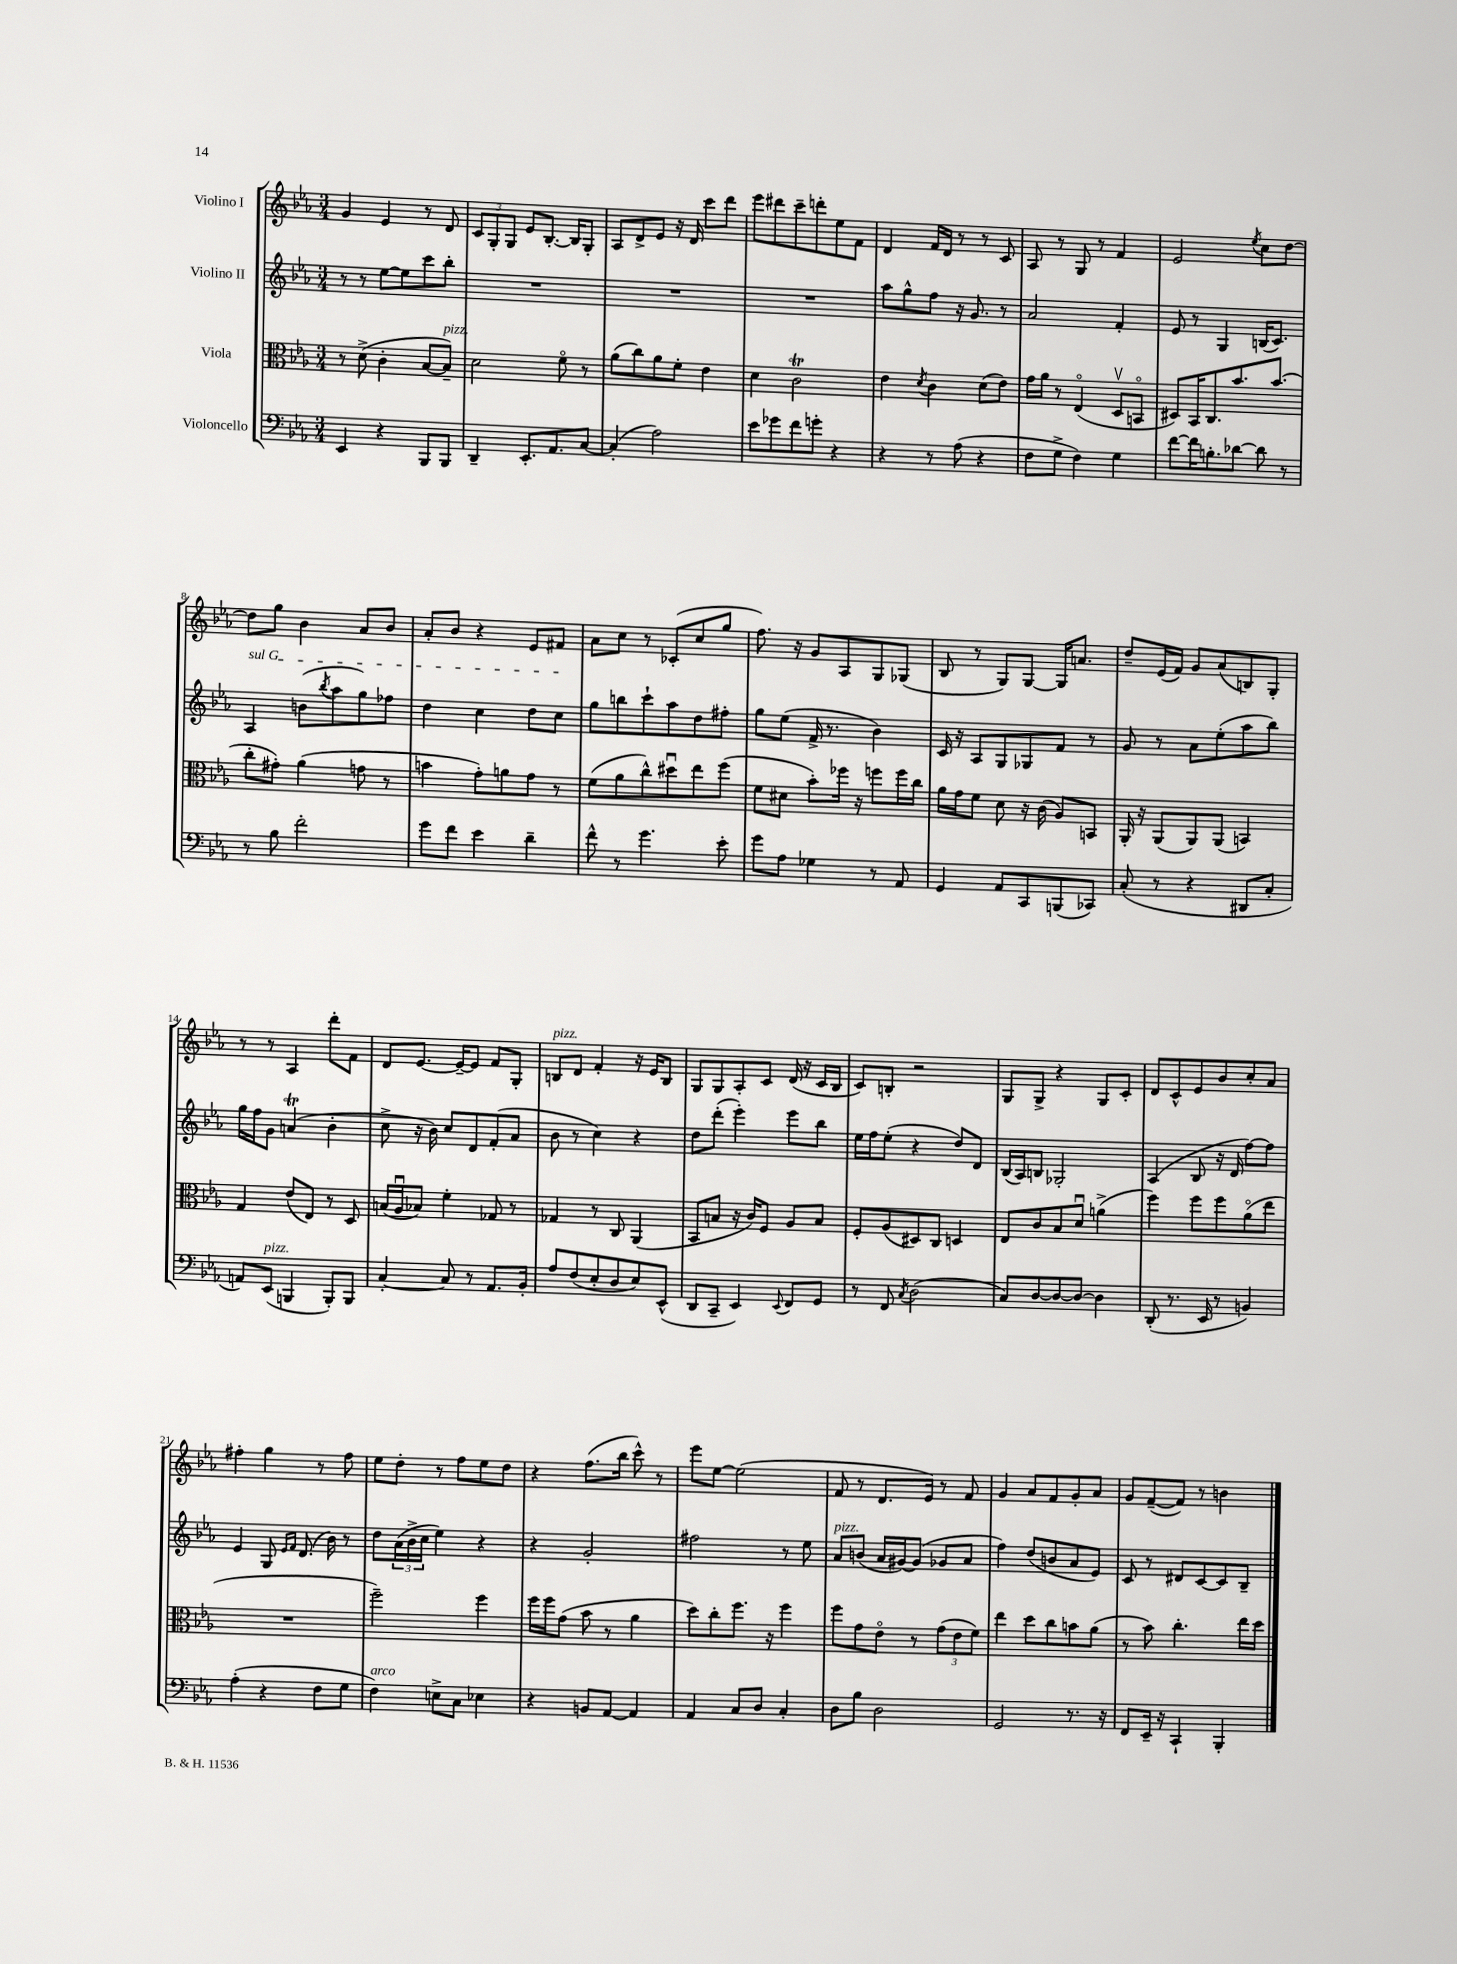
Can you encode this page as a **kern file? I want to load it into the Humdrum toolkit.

**kern	**kern	**kern	**kern
*staff4	*staff3	*staff2	*staff1
*clefF4	*clefC3	*clefG2	*clefG2
*k[b-e-a-]	*k[b-e-a-]	*k[b-e-a-]	*k[b-e-a-]
*M3/4	*M3/4	*M3/4	*M3/4
4EE-/	8r	8r	4g/
.	(8d^\	8r	.
4r	4c'\	[8ee-\L	4e-/
.	.	8ee-\]	.
8BBB-/L	[8B-/L	8ccc\	8r
8BBB-/J	8B-~/]J)	8bb-'\J	8d/
=	=	=	=
4DD~/	2d\	2.r	12c/L
.	.	.	12G'/
.	.	.	12G/J
8.EE-'/L	.	.	8e-/L
.	.	.	[8.B-'/J
8.AA-/	.	.	.
.	8fo\	.	.
.	.	.	16B-/]LK
[8C/J	8r	.	8G'/J
=	=	=	=
(4C'/]	(8a-\L	2.r	8A-/L
.	8cc\)	.	8d^/
2A-\)	8a-\	.	8e-/J
.	8f'\J	.	16r
.	.	.	16d/
.	4e-\	.	8ccc\L
.	.	.	8ddd\J
=	=	=	=
8e-\L	4d\	2.r	8eee-\L
8g-\	.	.	8ddd#\
8f\	2c\	.	8ccc~\
8g'\J	.	.	8ddd'\
4r	.	.	8ee-\
.	.	.	8f\J
=	=	=	=
4r	4e-\	8aa-\L	4d/
.	.	8gg^^\	.
.	8qd/	.	.
8r	4c\	8ff\J	16f/LL
.	.	.	16d/JJ
(8A-\	.	16r	8r
.	.	8.g/	.
4r	(8d\L	.	8r
.	8e-\J)	8r	8c/
=	=	=	=
8F\L	16g\LL	2a-/	8A-/
.	16a-\JJ	.	.
8G^\J	8r	.	8r
4F\)	(4E-o/	.	8G/
.	.	.	8r
4G\	8Dv/L	4f'/	4f/
.	8BBo/J	.	.
=	=	=	=
[8f\L	8D#/L)	8e-/	2e-/
16f\]K	16BB-/K	8r	.
8.B'\	8.C/	.	.
.	.	4G/	.
[8d-\J	8.b-/	.	.
.	.	.	8qee-/
8d-\]	.	(16B/LK	8cc\L
.	(8.b-/J	8.c/J)	.
8r	.	.	[8dd\J
=	=	=	=
8r	8cc'\L	4A-/	8dd\]L
8B-\	8g#'\J)	.	8gg\J
2f'\	(4a-\	(8b\L	4b-\
.	.	8qbb-/	.
.	.	8aa-\	.
.	8g\	8gg\)	8a-/L
.	8r	8ff-\J	8b-/J
=	=	=	=
8g\L	4b\	4dd\	8a-'/L
8f\J	.	.	8b-/J
4e-\	8g'\L)	4cc\	4r
.	8a\	.	.
4d~\	8g\J	8dd\L	8e-/L
.	8r	8cc\J	8f#/J
=	=	=	=
8f^^\	(8f\L	8gg\L	8a-\L
8r	8a-\	8bb\	8cc\J
4.g\	8cc^^\)	8ccc`\	8r
.	8dd#u\	8aa-\	(8c-'/L
.	8ee-\	8dd\	8cc/
8e-'\	(8ff\J	8ff#'\J	8gg/J
=	=	=	=
8g\L	8f\L	8gg\L	8.ff\)
8A-\J	8d#\J	(8ee-\J	.
.	.	.	16r
4G-\	8b-'\L)	16f^/	8g/L
.	.	8.r	.
.	16ff-\Jk	.	8A-/
.	16r	.	.
8r	8ff\L	4b-\)	8G/
8AA-/	16ff\L	.	(8G-/J
.	16cc\JJ	.	.
=	=	=	=
4GG/	16a-\LL	16c/	8B-/
.	16g\J	16r	.
.	8f\J	8A-/L	8r
8AA-/L	8d\	8G/	8G/L)
8CC/	16r	8G-/	[8G/J
.	(16c\	.	.
(8BBB/	8A-/L)	8f/J	16G/]LK
.	.	.	8.a/J
8CC-/J)	8BB/J	8r	.
=	=	=	=
(8C'/	16AA-'/	8g/	8dd~/L
.	16r	.	.
8r	(8AA-/L	8r	(16e-/L
.	.	.	16f/JJ)
4r	8AA-/)	8a-\L	8g/L
.	(8AA-/J	(8ee-'\	(8a-/
8DD#/L	4BB/)	8aa-\	8B/)
8C'/J	.	8bb-\J)	8G'/J
=	=	=	=
8AA/L)	4G/	16gg\LL	8r
.	.	16ff\J	.
(8EE-/J	.	8g\J	8r
4BBB/	(8e-/L	(4a/	4A-/
.	8E-/J)	.	.
8BBB'/L)	8r	4b-'\	8ddd'\L
8BBB/J	8D/	.	8f\J
=	=	=	=
[4C'/	(16B/LL	8cc^\	8d/L
.	16A-u/J	.	.
.	8B-/J)	16r	[8.e-/J
.	.	16b-\)	.
8C/]	4f'\	8cc/L	.
.	.	.	16e-~/_LK
8r	.	8d/	8e-/]J
8.AA-/L	8G-/	(8f'/	8f/L
.	8r	8a-/J	8G'/J
16BB-'/Jk	.	.	.
=	=	=	=
8A-/L	4G-/	8b-\	8B/L
(8F/	.	8r	8d/J
8E-'/	8r	4cc\)	4f'/
8D/	8C/	.	.
8E-/)	(4AA-/	4r	16r
.	.	.	16e-/LK
(8EE-^^/J	.	.	8B/J
=	=	=	=
8DD/L	8BB-/L	8dd\L	8G/L
8CC~/J	8B/J	(8ddd'\J	8G/
4EE-/)	16r	4eee-'\)	8A-'/
.	16c/LK)	.	.
.	8F/J	.	8c/J
8qqEE-/	.	.	.
8FF/L	8A-/L	8eee-\L	(16d/
.	.	.	16r
8GG/J	8B/J	8bb-\J	16c/LL
.	.	.	16B-/JJ
=	=	=	=
8r	8F'/L	16ee-\LL	8c/L)
.	.	16ff\J	.
8FF/	(8A-/	(8ee-'\J	8B'/J
8qC/	.	.	.
(2D\	8D#/)	4r	2r
.	8C/J	.	.
.	4D/	8dd/L)	.
.	.	8d/J	.
=	=	=	=
8C/L)	8E-/L	(16B-/LL	8G/L
.	.	16A-/J)	.
[8D/	8c/	8B/J	8G^/J
8D/_	8B-/	2G-'/	4r
8D/_J	8du/J	.	.
4D\]	(4a^\	.	8G/L
.	.	.	8c'/J
=	=	=	=
(8DD'/	4ff\)	(4A-/	8d/L
8.r	.	.	8c^^/
.	8ff\L	8B-/	8e-/
16EE-/	.	.	.
8r	8ff\	16r	8b-/
.	.	16d/	.
4BB/)	(8a-o\	[8ff\L)	8cc'/
.	8ee-\J	8ff\]J	8a-/J
=	=	=	=
(4A-'\	2.r	4e-/	4ff#'\
4r	.	8G/	4gg\
.	.	16qqe-/LL	.
.	.	16qqf/JJ	.
.	.	(8.d/	.
8F\L	.	.	8r
.	.	16b-\)	.
8G\J	.	8r	8ff#\
=	=	=	=
4F\)	2ff~\)	8dd\L	8ee-\L
.	.	(24a-\L	8dd'\J
.	.	24b-^\	.
.	.	24cc\JJ	.
8E^\L	.	4ee-\)	8r
8C\J	.	.	8ff\L
4E-\	4ff\	4r	8ee-\
.	.	.	8dd\J
=	=	=	=
4r	16ff\LL	4r	4r
.	16ff\J	.	.
.	(8g\J	.	.
8BB/L	8b-\	2g'/	(8.ff\L
[8AA-/J	8r	.	.
.	.	.	16bb-\Jk
4AA-/]	4a-\	.	8ccc^^\)
.	.	.	8r
=	=	=	=
4AA-/	8dd\L)	2ff#\	8eee-\L
.	8cc'\	.	[8ee-\J
8C/L	8.ff\J	.	(2ee-\]
8D/J	.	.	.
.	16r	.	.
4C'/	4ff\	8r	.
.	.	8ee-\	.
=	=	=	=
8D\L	8ff\L	8a-/L	8f/
8B-\J	8g\	(8b/J	8r
2D\	8e-o\J	16a-/LL	8.d/L
.	.	[16g#/J)	.
.	8r	(8g#/]J	.
.	.	.	16e-/Jk)
.	(12g\L	8g-/L	8r
.	12e-\	.	.
.	.	8a-/J	8f/
.	12f\J)	.	.
=	=	=	=
2GG/	4ee-\	4ff\)	4g/
.	8dd\L	(8dd/L	8a-/L
.	8cc\	8b/	8f/
8.r	8b\	8a-/	8g'/
.	(8a-\J	8e-/J)	8a-/J
16r	.	.	.
=	=	=	=
8FF/L	8r	8c/	8g/L
16EE-~/Jk	8b-\)	8r	([8f~/
16r	.	.	.
4CC`/	4.cc'\	8d#/L	8f/]J)
.	.	[8c/	8r
4BBB-'/	.	8c/]	4b\
.	16ee-\LL	8B-~/J	.
.	16dd\JJ	.	.
==	==	==	==
*-	*-	*-	*-
